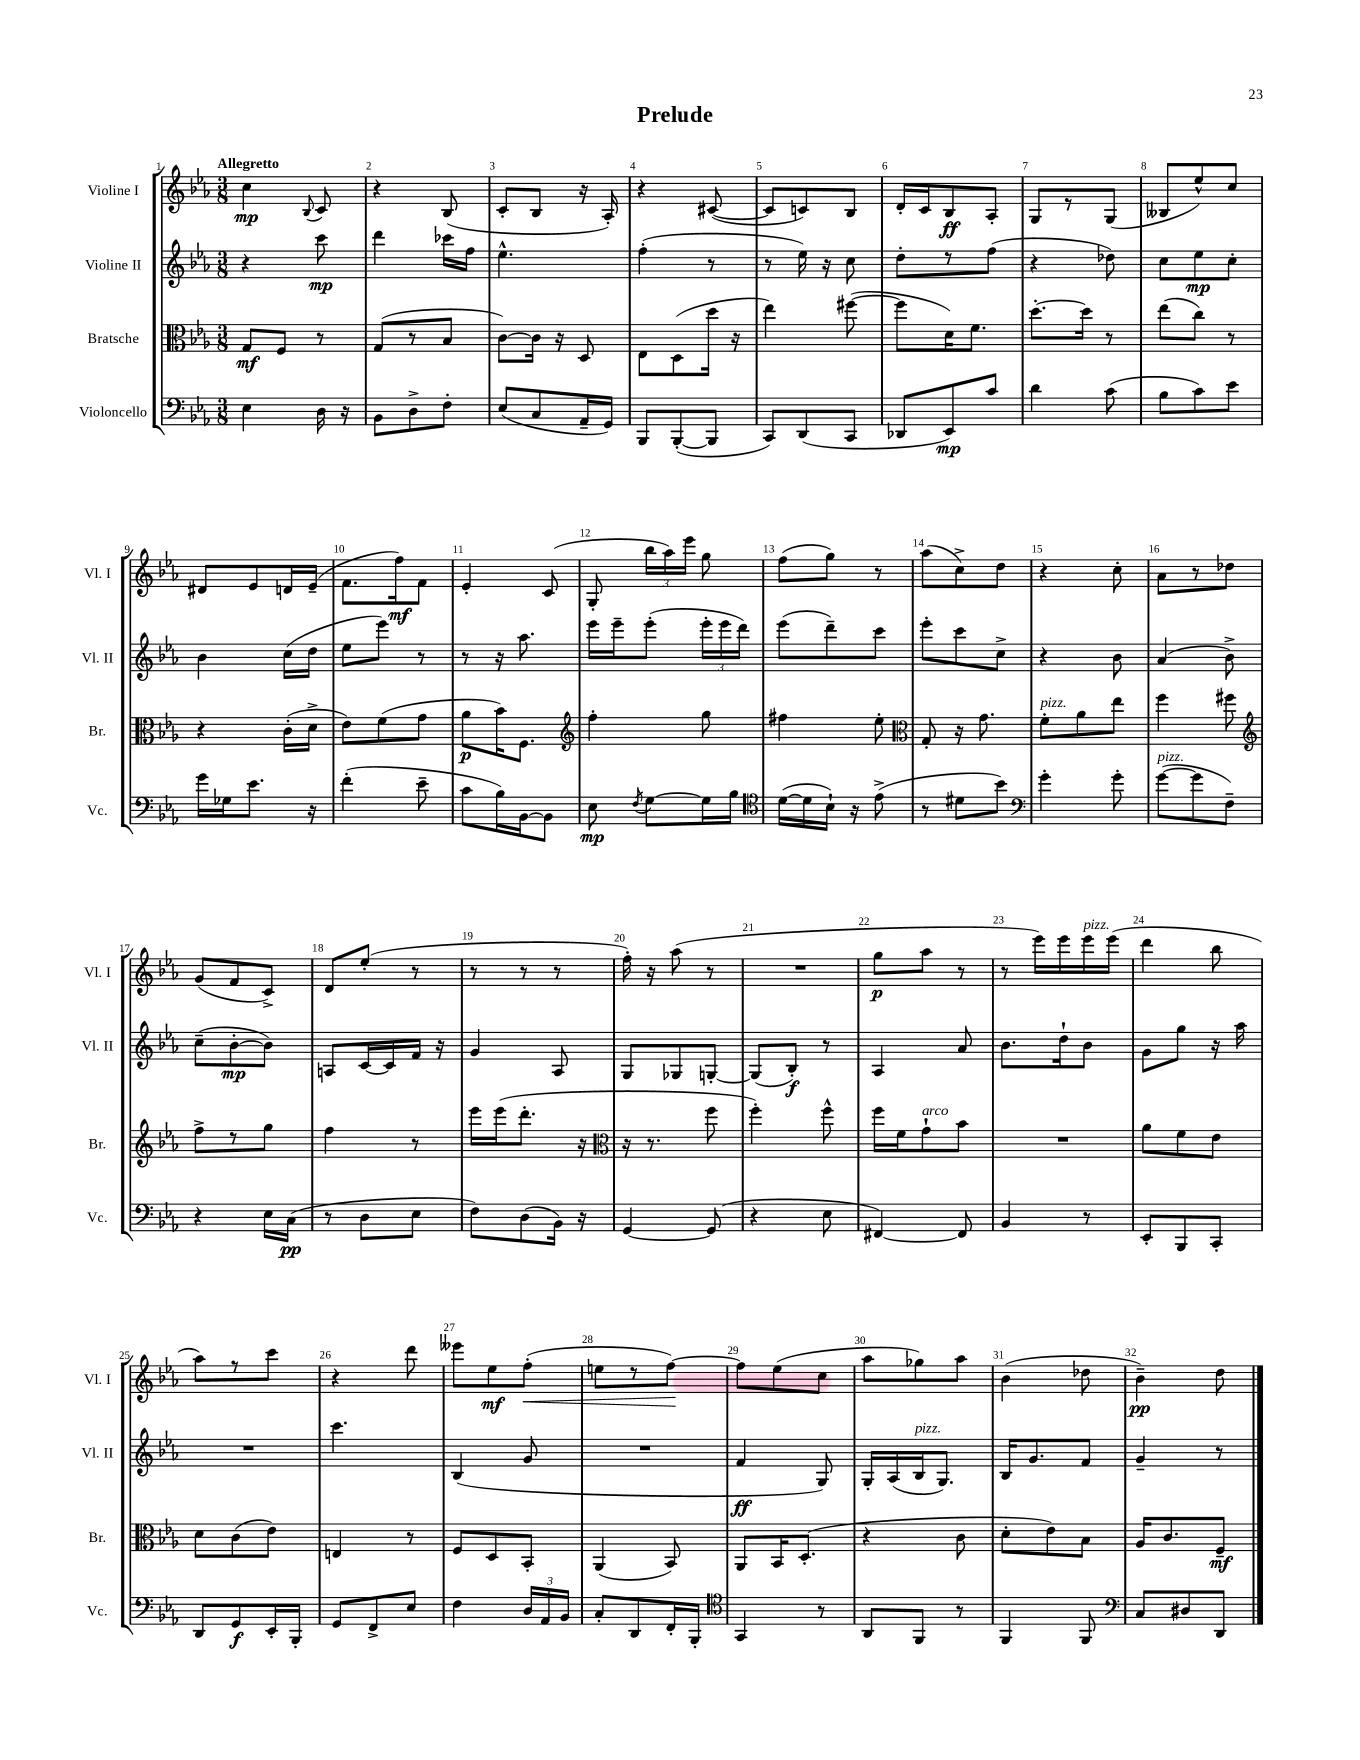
\header { title = "Prelude" }
<<
\new StaffGroup <<
\new Staff = "s0" \with { instrumentName = "Violine I" shortInstrumentName = "Vl. I" } {
    \clef treble \key ees \major \numericTimeSignature \time 3/8 \tempo "Allegretto"
    \autoBeamOff c''4\mp \appoggiatura { bes8 } c'8 |
    r4 bes8( |
    c'8[-. bes8] r16 aes16-.) |
    r4 cis'8~( |
    cis'8[ c'8) bes8] |
    d'16[-. c'16 bes8\ff aes8]-. |
    g8[ r8 g8]( |
    beses8[ ees''8-^) c''8] |
    dis'8[ ees'8 d'16 ees'16]--( |
    f'8.[ f''16\mf) f'8] |
    ees'4-. c'8( |
    g8-. \tuplet 3/2 { bes''16[ aes''16) ees'''16] } g''8 |
    f''8[( g''8]) r8 |
    aes''8[( c''8->) d''8] |
    r4 c''8-. |
    aes'8[ r8 des''8] |
    g'8[( f'8 c'8]->) |
    d'8[ ees''8]-.( r8 |
    r8 r8 r8 |
    f''16-.) r16 aes''8( r8 |
    R4. |
    g''8[\p aes''8] r8 |
    r8 ees'''16[) ees'''16 ees'''16^\markup { \italic "pizz." } ees'''16]( |
    d'''4 bes''8 |
    aes''8[) r8 c'''8] |
    r4 d'''8 |
    eeses'''8[ ees''8\mf f''8]-.\<( |
    e''8[ r8 f''8]~\!) |
    f''8[ ees''8( c''8] |
    aes''8[ ges''8) aes''8] |
    bes'4( des''8 |
    bes'4--\pp) d''8 \bar "|." |
}
\new Staff = "s1" \with { instrumentName = "Violine II" shortInstrumentName = "Vl. II" } {
    \clef treble \key ees \major \numericTimeSignature \time 3/8
    \autoBeamOff r4 c'''8\mp |
    d'''4 ces'''16[ f''16] |
    ees''4.-^ |
    f''4-.( r8 |
    r8 ees''16) r16 c''8 |
    d''8[-. r8 f''8]( |
    r4 des''8) |
    c''8[ ees''8\mp c''8]-. |
    bes'4 c''16[( d''16] |
    ees''8[ ees'''8]) r8 |
    r8 r16 aes''8. |
    ees'''16[ ees'''16-- ees'''8]-.( \tuplet 3/2 { ees'''16[-. ees'''16 d'''16]) } |
    ees'''8[( d'''8--) c'''8] |
    ees'''8[-. c'''8 c''8]-> |
    r4 bes'8 |
    aes'4( bes'8->) |
    c''8[--( bes'8~-.\mp bes'8]) |
    a8[ c'16~ c'16 f'16] r16 |
    g'4 aes8 |
    g8[ ges8 g8]~-. |
    g8[( bes8]-.\f) r8 |
    aes4 aes'8 |
    bes'8.[ d''16-! bes'8] |
    g'8[ g''8] r16 aes''16 |
    R4. |
    c'''4. |
    bes4( g'8 |
    R4. |
    f'4\ff g8) |
    g16[-. aes16( bes16^\markup { \italic "pizz." } g8.]) |
    bes16[ g'8. f'8] |
    g'4-- r8 \bar "|." |
}
\new Staff = "s2" \with { instrumentName = "Bratsche" shortInstrumentName = "Br." } {
    \clef alto \key ees \major \numericTimeSignature \time 3/8
    \autoBeamOff g8[\mf f8] r8 |
    g8[( r8 bes8] |
    c'8[~) c'16] r16 d8 |
    ees8[ d8( d''16] r16 |
    ees''4) fis''8~( |
    fis''8[ d'16) f'8.] |
    d''8.[~-. d''16] r8 |
    ees''8[( c''8]) r8 |
    r4 c'16[-.( d'16]-> |
    ees'8[) f'8( g'8] |
    aes'8[\p bes'16) f8.] |
    \clef treble f''4-. g''8 |
    fis''4 ees''8-. |
    \clef alto g8-. r16 g'8. |
    f'8[-.^\markup { \italic "pizz." } aes'8 ees''8] |
    f''4 fis''8 |
    \clef treble f''8[-> r8 g''8] |
    f''4 r8 |
    ees'''16[ ees'''16( d'''8.]-. r16 |
    \clef alto r16 r8. f''8 |
    f''4-.) f''8-^ |
    f''16[ f'16 g'8-!^\markup { \italic "arco" } bes'8] |
    R4. |
    aes'8[ f'8 ees'8] |
    d'8[ c'8( ees'8]) |
    e4 r8 |
    f8[ d8 bes,8]-. |
    aes,4( bes,8) |
    aes,8[ bes,16 d8.]-.( |
    r4 c'8 |
    d'8[-. ees'8) bes8] |
    aes16[ c'8. f8]--\mf \bar "|." |
}
\new Staff = "s3" \with { instrumentName = "Violoncello" shortInstrumentName = "Vc." } {
    \clef bass \key ees \major \numericTimeSignature \time 3/8
    \autoBeamOff ees4 d16 r16 |
    bes,8[ d8-> f8]-. |
    ees8[( c8 aes,16-- g,16]) |
    bes,,8[ bes,,8~-.( bes,,8] |
    c,8[) d,8( c,8] |
    des,8[ ees,8\mp) c'8] |
    d'4 c'8( |
    bes8[ c'8) ees'8] |
    g'16[ ges16 ees'8.] r16 |
    f'4-.( ees'8-- |
    c'8[ bes16) bes,16~ bes,8] |
    ees8\mp \acciaccatura { f8 } g8[~ g16 bes16] |
    \clef tenor d'16[~( d'16 bes16]-!) r16 ees'8->( |
    r8 dis'8[ bes'8]) |
    \clef bass g'4-. g'8-. |
    g'8[~^\markup { \italic "pizz." }( g'8 f8]--) |
    r4 ees16[ c16]\pp( |
    r8 d8[ ees8] |
    f8[) d8( bes,16]) r16 |
    g,4~ g,8( |
    r4 ees8 |
    fis,4~) fis,8 |
    bes,4 r8 |
    ees,8[-. bes,,8 c,8]-. |
    d,8[ g,8\f ees,16-. bes,,16]-. |
    g,8[ f,8-> ees8] |
    f4 \tuplet 3/2 { d16[ aes,16 bes,16] } |
    c8[-. d,8 f,16-. bes,,16]-. |
    \clef tenor g,4 r8 |
    aes,8[ f,8] r8 |
    f,4 f,8 |
    \clef bass c8[ dis8 d,8] \bar "|." |
}
>>
>>
\layout { \context { \Score \override BarNumber.break-visibility = ##(#f #t #t) barNumberVisibility = #all-bar-numbers-visible } }
